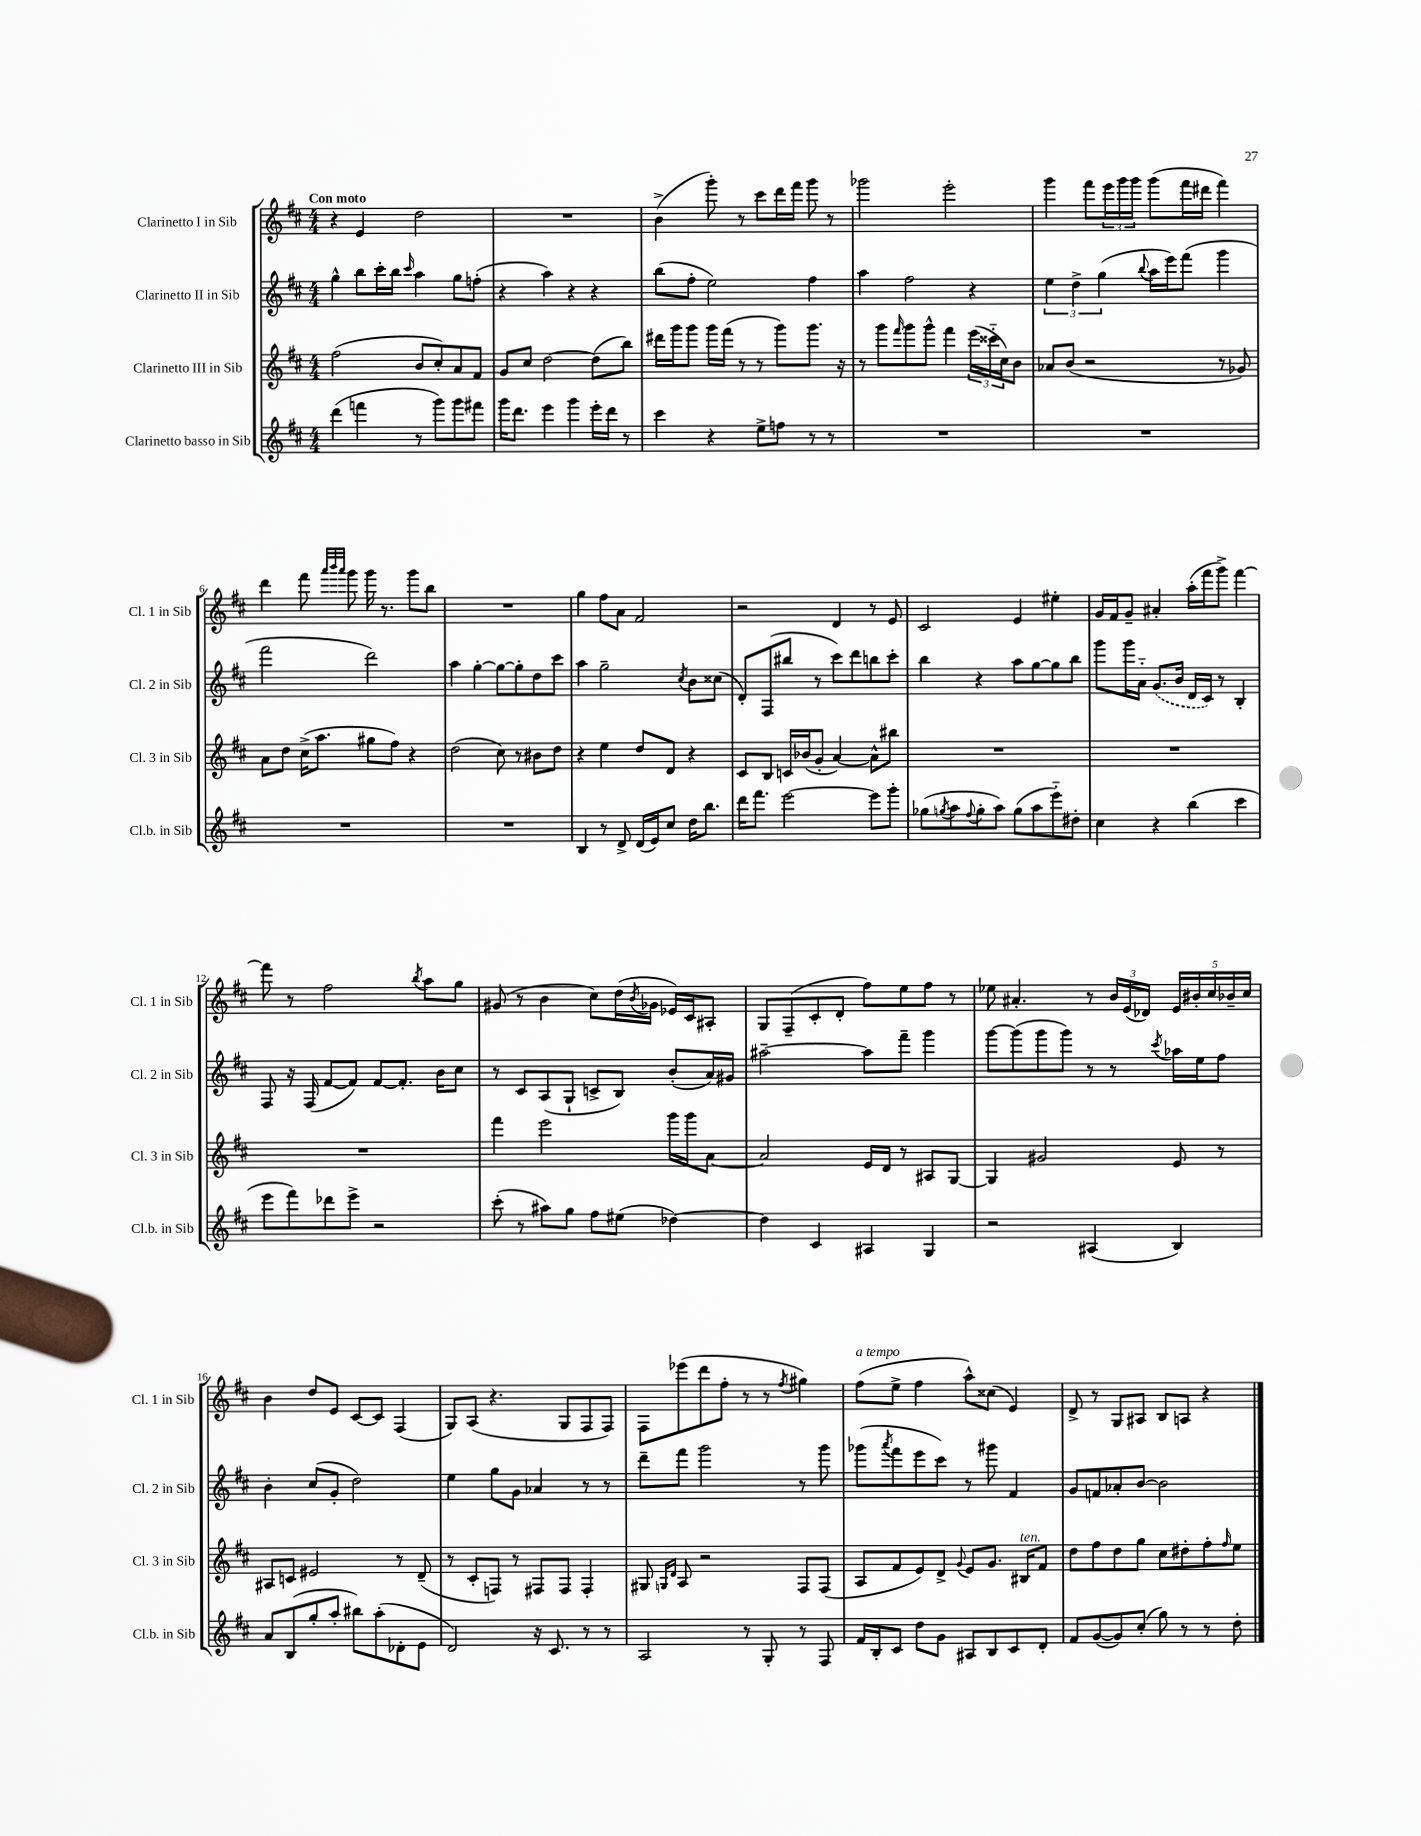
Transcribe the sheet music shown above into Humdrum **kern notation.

**kern	**kern	**kern	**kern
*staff4	*staff3	*staff2	*staff1
*clefG2	*clefG2	*clefG2	*clefG2
*k[f#c#]	*k[f#c#]	*k[f#c#]	*k[f#c#]
*M4/4	*M4/4	*M4/4	*M4/4
(4ddd	(2ff#	4gg^^	4r
4fff	.	8bb	4e
.	.	16ccc#'	.
.	.	16bb	.
.	.	16qqccc#	.
8r	8b	4aa	2dd
8ggg)	8cc#')	.	.
8ggg	8a	8gg	.
8fff#	8f#	(8ff'	.
=	=	=	=
16ggg	8g	4r	1r
8.ddd	.	.	.
.	8cc#	.	.
4eee	[2dd	4aa)	.
4ggg	.	4r	.
16eee'	(8dd]	4r	.
16ddd	.	.	.
8r	8bb)	.	.
=	=	=	=
4ccc#	16ddd#	(8bb	(4b^
.	16ggg	.	.
.	8ggg	8ff#'	.
4r	16ggg	2ee)	8ggg')
.	(16fff#	.	.
.	8r	.	8r
8ee^	8r	.	8ccc#
8ff	8ggg)	.	16ddd
.	.	.	16fff#
8r	8.ggg	4ff#	8ggg
8r	.	.	8r
.	16r	.	.
=	=	=	=
1r	8r	4aa	2ggg-
.	8ggg	.	.
.	16qqfff#	.	.
.	8ggg	2ff#	.
.	8ggg^^	.	.
.	4fff#	.	2eee'
.	(24eee	4r	.
.	24ccc##'~	.	.
.	24cc#)	.	.
.	8b	.	.
=	=	=	=
1r	8a-	6ee	4ggg
.	(8b	.	.
.	.	6dd^	.
.	2r	.	8fff#
.	.	(6gg	.
.	.	.	24eee
.	.	.	24ggg
.	.	.	24ggg
.	.	8qqbb	.
.	.	16aa	(8ggg
.	.	16eee)	.
.	.	(8fff#	16fff#
.	.	.	16ddd#
.	8r	4ggg	4fff#)
.	8g-)	.	.
=	=	=	=
1r	8a	2fff#	4ddd
.	8dd	.	.
.	(16cc#^	.	8fff#
.	8.aa	.	.
.	.	.	32qqaaa
.	.	.	32qqbbb
.	.	.	32qqaaa
.	.	.	8ggg
.	8gg#	2ddd)	16ggg
.	.	.	8.r
.	8ff#)	.	.
.	4r	.	8ggg
.	.	.	8bb
=	=	=	=
1r	(2dd	4aa	1r
.	.	[4gg'	.
.	8cc#)	8gg_	.
.	8r	8gg']	.
.	8b#	8dd	.
.	8dd	8ccc#	.
=	=	=	=
4B	4r	4aa	4gg
8r	4ee	2gg~	8ff#
8d^	.	.	8a
(16d	8dd	.	2f#
16e)	.	.	.
8cc#	8d	.	.
.	.	8qcc#	.
16dd	4r	8b	.
8.bb	.	.	.
.	.	(8cc##	.
=	=	=	=
16ddd	8c#	8d')	2r
8.fff#	.	.	.
.	8B	(8F#	.
[2eee	16c	8bb#	.
.	(16b-	.	.
.	8g'	8r	.
.	[4a)	8ccc#)	4d
.	.	8ddd	.
8eee]	8a^^]	8bb	8r
8ggg'	8bb#	8ccc#'	8e
=	=	=	=
(8gg-	1r	4bb	2c#
8qgg	.	.	.
8aa	.	.	.
8qqff#	.	.	.
8gg'	.	4r	.
8aa)	.	.	.
(8gg	.	8aa	4e
8aa	.	[8gg	.
8eee'~)	.	8gg]	4ee#'
8dd#'	.	8bb	.
=	=	=	=
4cc#	1r	8ggg	16g
.	.	.	16f#
.	.	16ggg	8g~
.	.	16a'~	.
4r	.	(8.g	4a#'
.	.	16b	.
(4bb	.	16d	(16aa'
.	.	16c#)	16fff#
.	.	8r	8ggg^)
4ccc#	.	4B'	[4fff#
=	=	=	=
8eee	1r	8F#	8fff#]
8fff#)	.	16r	8r
.	.	(16F#	.
8ddd-	.	[8f#	2ff#
8eee^	.	8f#])	.
2r	.	[8f#	.
.	.	8.f#']	.
.	.	.	8qbb
.	.	.	8aa
.	.	16b	.
.	.	8cc#	8gg
=	=	=	=
(8ccc#'	4fff#	8r	(8g#
8r	.	8c#	8r
8aa#)	2eee	(8A	4b
8gg	.	8G`	.
8ff#	.	8c^	8cc#)
(8ee#	.	8B)	(16dd
.	.	.	8qb
.	.	.	16g-
[4dd-)	16ggg	(8b'	16e-)
.	16ggg	.	16c#
.	[8a	16a)	8A#'
.	.	16g#	.
=	=	=	=
4dd-]	2a]	[2aa#~	8G
.	.	.	(8F#~
4c#	.	.	8c#'
.	.	.	8d'
4A#	16e	8aa#]	8ff#)
.	16d	.	.
.	8r	8fff#~	8ee
4G	8A#	4ggg	8ff#
.	[8G	.	8r
=	=	=	=
2r	4G]	[8ggg	8ee-
.	.	(8ggg]	4.a#'
.	2g#	8ggg	.
.	.	8ggg)	.
(4A#	.	8r	8r
.	.	8r	24b
.	.	.	(24e
.	.	.	24d-)
.	.	8qccc#	.
4B)	8e	16aa-	20e
.	.	.	20b#'
.	.	16ee	.
.	.	.	20cc#
.	8r	8ff#	.
.	.	.	20b-~
.	.	.	20cc#
=	=	=	=
8a	8A#	4b'	4b
(8B	8c	.	.
8gg'	2e#	(8cc#	8dd
8aa'	.	8g'	8e
8bb#)	.	2dd)	[8c#
(8aa'	.	.	8c#]
8d-'	8r	.	(4F#
8e	(8d~	.	.
=	=	=	=
2d)	8r	4ee	8G)
.	8c#'	.	(8A
.	8F)	8gg	4.r
.	8r	8g	.
16r	8F#	4a-	.
8.c#	.	.	.
.	8F#	.	8G
8r	4F#'	8r	8F#
8r	.	8r	8F#)
=	=	=	=
2A	8G#	8ddd~	8F#
.	16qqG	.	.
.	16qqd	.	.
.	8A	8fff#	(8eee-
.	2r	2ggg	8ddd
.	.	.	8ff#'
8r	.	.	8r
8G'	.	.	8r
.	.	.	8qff#
8r	8F#	8r	4gg#)
8F#	(8F#	8ggg	.
=	=	=	=
16f#	8A	(8ggg-	(8ff#
16B'	.	.	.
.	.	8qaaa	.
8c#	8f#	8fff#	8ee^
8dd	8e)	8eee	4ff#
8g	8d^	8ccc#)	.
.	8qqg	.	.
8A#	8e	8r	8aa^^)
8B	8.g	8ggg#	(8cc##
8c#	.	4f#	4e)
.	16B#	.	.
8d'	8f#	.	.
=	=	=	=
8f#	8dd	8g	8d^
([8g	8ff#	8f	8r
8g])	8dd	8a-'	8G
(8cc#'	8gg	[8b	8A#
8gg)	8cc#	2b]	8B
8r	8dd#'	.	8A
8r	8ff#'	.	4r
.	16qqff#	.	.
8dd'	8ee	.	.
==	==	==	==
*-	*-	*-	*-
